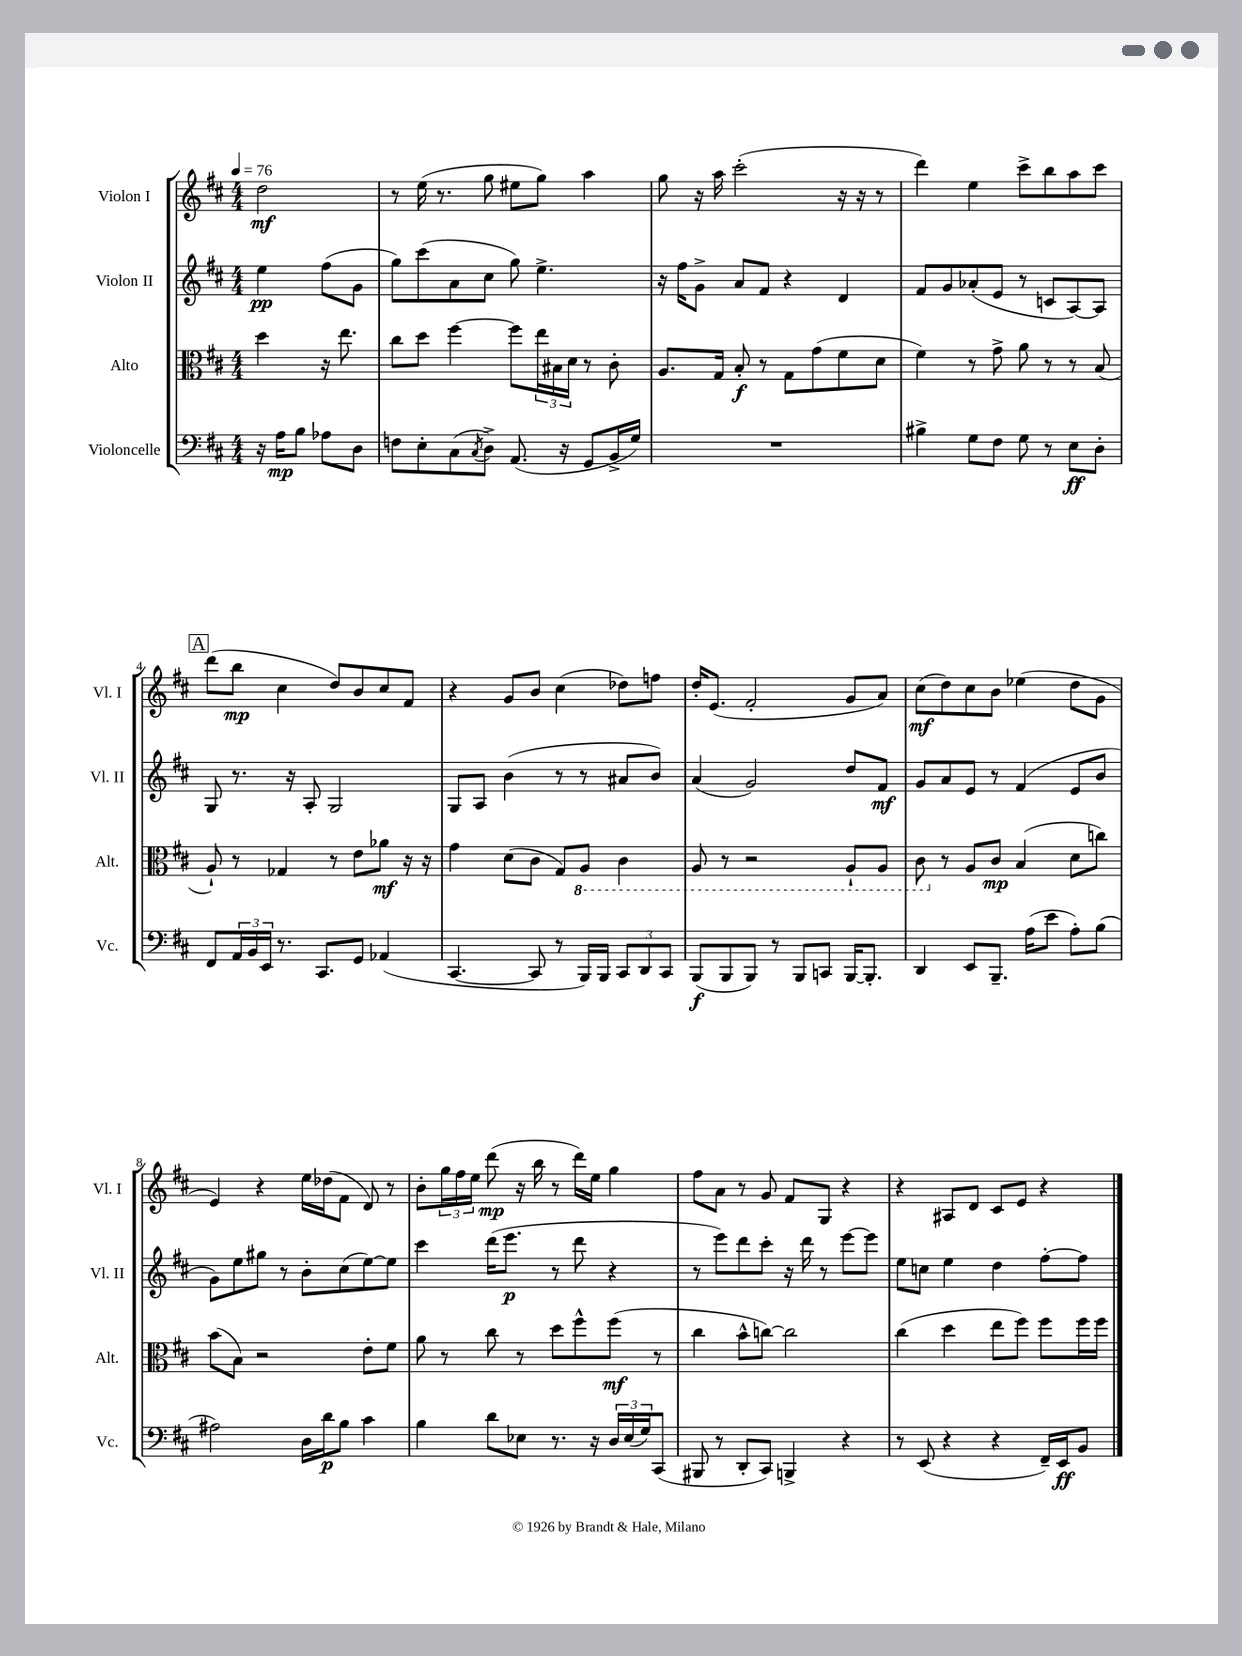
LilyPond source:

<<
\new StaffGroup <<
\new Staff = "s0" \with { instrumentName = "Violon I" shortInstrumentName = "Vl. I" } {
    \clef treble \key d \major \numericTimeSignature \time 4/4 \partial 2 \tempo 4 = 76
    d''2\mf |
    r8 e''16( r8. g''8 eis''8 g''8) a''4 |
    g''8 r16 a''16 cis'''2-.( r16 r16 r8 |
    d'''4) e''4 cis'''8-> b''8 a''8 cis'''8 |
    \mark \markup { \box "A" } d'''8( b''8\mp cis''4 d''8) b'8 cis''8 fis'8 |
    r4 g'8 b'8 cis''4( des''8) f''8 |
    d''16-. e'8.( fis'2-. g'8 a'8) |
    cis''8\mf( d''8) cis''8 b'8 ees''4( d''8 g'8 |
    e'4) r4 e''16 des''16( fis'8 d'8) r8 |
    b'8-. \tuplet 3/2 { g''16 fis''16 e''16 } d'''8\mp( r16 b''16 r8 d'''16) e''16 g''4 |
    fis''8 a'8 r8 g'8 fis'8 g8 r4 |
    r4 ais8 d'8 cis'8 e'8 r4 \bar "|." |
}
\new Staff = "s1" \with { instrumentName = "Violon II" shortInstrumentName = "Vl. II" } {
    \clef treble \key d \major \numericTimeSignature \time 4/4 \partial 2
    e''4\pp fis''8( g'8 |
    g''8) cis'''8( a'8 cis''8 g''8) e''4.-> |
    r16 fis''16 g'8-> a'8 fis'8 r4 d'4 |
    fis'8 g'8 aes'8-.( e'8 r8 c'8 a8~) a8 |
    \mark \markup { \box "A" } g8 r8. r16 a8-. g2 |
    g8 a8 b'4( r8 r8 ais'8 b'8) |
    a'4( g'2) d''8 fis'8\mf |
    g'8 a'8 e'8 r8 fis'4( e'8 b'8 |
    g'8) e''8 gis''8 r8 b'8-. cis''8( e''8~) e''8 |
    cis'''4 d'''16( e'''8.\p r8 d'''8 r4 |
    r8 e'''8) d'''8 cis'''8-. r16 d'''16 r8 e'''8~ e'''8 |
    e''8 c''8 e''4 d''4 fis''8~-. fis''8 \bar "|." |
}
\new Staff = "s2" \with { instrumentName = "Alto" shortInstrumentName = "Alt." } {
    \clef alto \key d \major \numericTimeSignature \time 4/4 \partial 2
    d''4 r16 e''8. |
    cis''8 d''8 fis''4~ fis''8 \tuplet 3/2 { e''16 bis16 d'16 } r8 cis'8-. |
    a8. g16 b8-.\f r8 g8 g'8( fis'8 d'8 |
    fis'4) r8 g'8-> a'8 r8 r8 b8( |
    \mark \markup { \box "A" } a8-!) r8 ges4 r8 e'8 aes'8\mf r16 r16 |
    g'4 d'8( cis'8 g8) \ottava #-1 a,8 cis4 |
    a,8 r8 r2 a,8-! a,8 |
    cis8 \ottava #0 r8 a8 cis'8\mp b4( d'8 c''8) |
    b'8( b8) r2 e'8-. fis'8 |
    a'8 r8 cis''8 r8 d''8 fis''8-^ fis''8\mf( r8 |
    cis''4 b'8-^ c''8~) c''2 |
    cis''4( d''4 e''8 fis''8) fis''8 fis''16 fis''16 \bar "|." |
}
\new Staff = "s3" \with { instrumentName = "Violoncelle" shortInstrumentName = "Vc." } {
    \clef bass \key d \major \numericTimeSignature \time 4/4 \partial 2
    r16 a16\mp b8 aes8 d8 |
    f8 e8-. cis8( \acciaccatura { cis8 } d8->) a,8.( r16 g,8 b,16-> g16) |
    R1 |
    bis4-> g8 fis8 g8 r8 e8\ff d8-. |
    \mark \markup { \box "A" } fis,8 \tuplet 3/2 { a,16 b,16 e,16 } r8. cis,8. g,8 aes,4( |
    cis,4.~ cis,8 r8 b,,16) b,,16 \tuplet 3/2 { cis,8 d,8 cis,8 } |
    b,,8\f( b,,8 b,,8) r8 b,,8 c,8 b,,16~ b,,8.-. |
    d,4 e,8 b,,8.-- a16( e'8 a8-.) b8( |
    ais2) d16 d'16\p b8 cis'4 |
    b4 d'8 ees8 r8. r16 \tuplet 3/2 { d16 ees16( g16) } cis,8( |
    bis,,8 r8 d,8-. cis,8) b,,4-> r4 |
    r8 e,8( r4 r4 fis,16--) e,16\ff b,8 \bar "|." |
}
>>
>>
